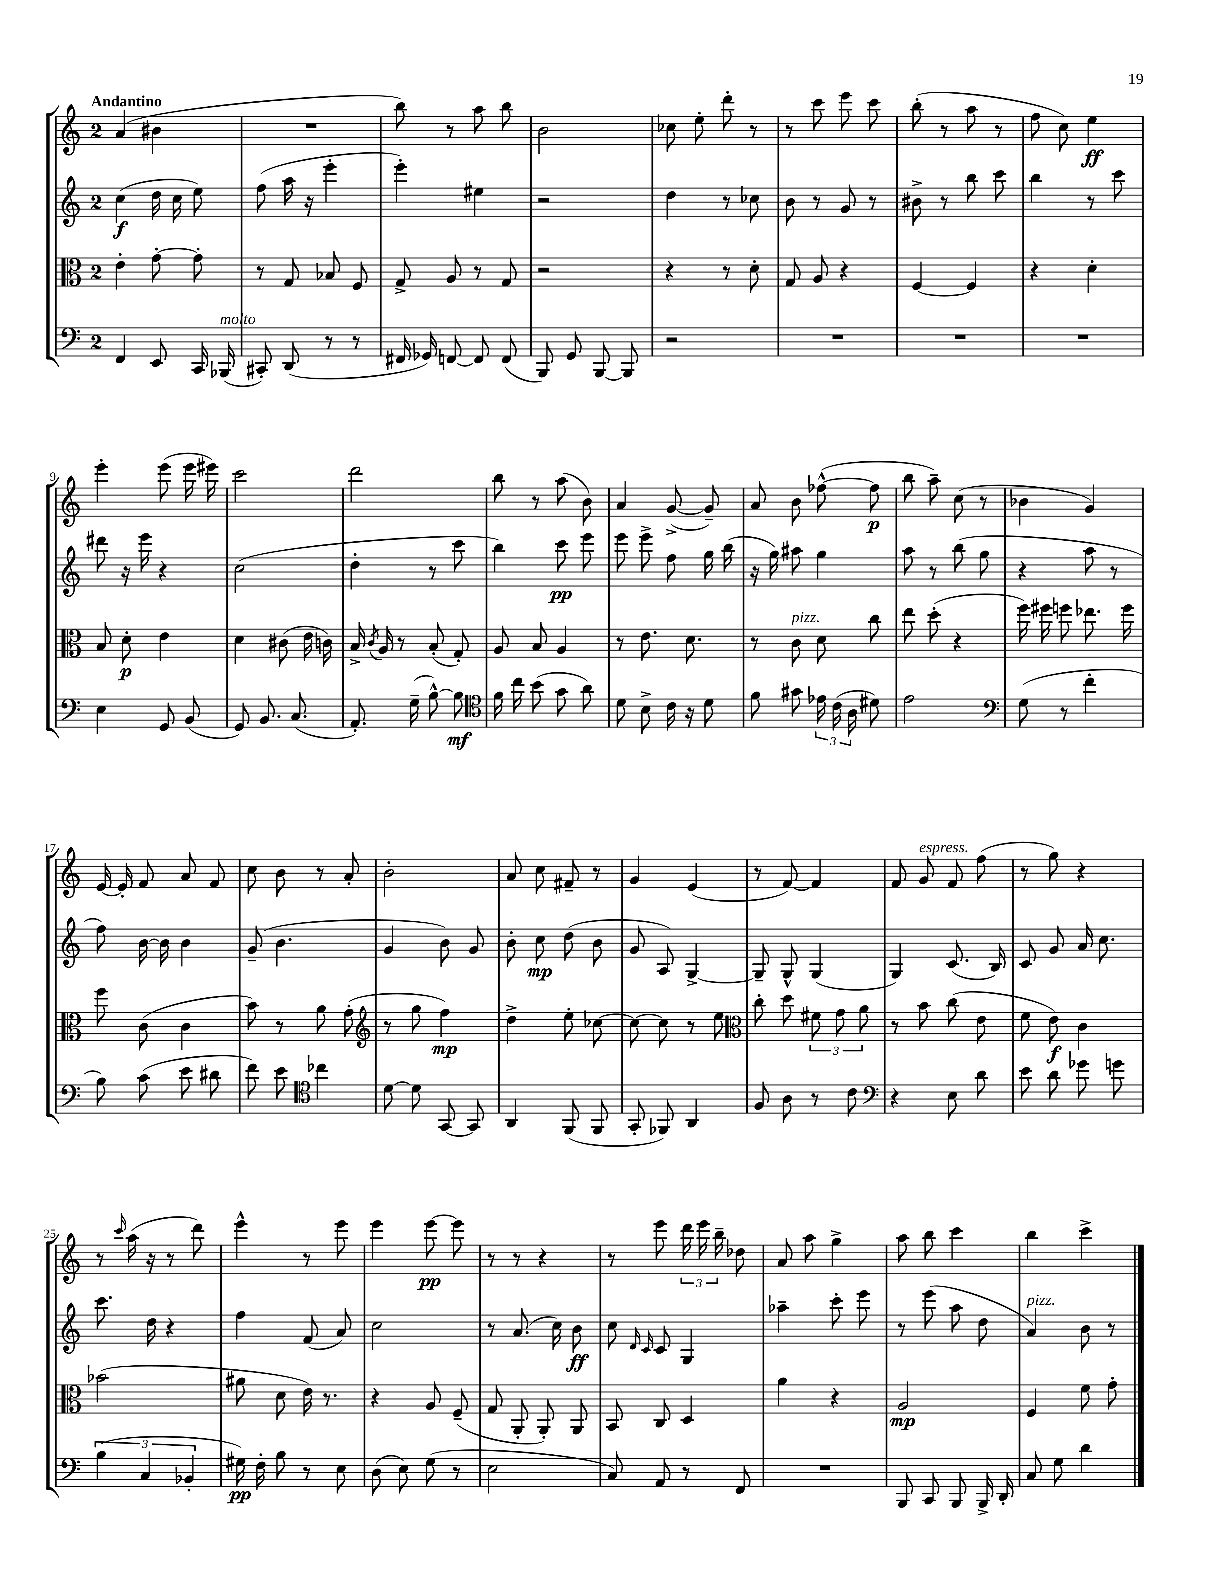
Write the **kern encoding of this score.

**kern	**dynam	**kern	**dynam	**kern	**dynam	**kern	**dynam
*part4	*part4	*part3	*part3	*part2	*part2	*part1	*part1
*staff4	*staff4	*staff3	*staff3	*staff2	*staff2	*staff1	*staff1
*clefF4	*	*clefC3	*	*clefG2	*	*clefG2	*
*k[]	*	*k[]	*	*k[]	*	*k[]	*
*M2/4	*	*M2/4	*	*M2/4	*	*M2/4	*
=1	=1	=1	=1	=1	=1	=1	=1
!	!	!	!	!	!	!LO:TX:a:B:t=Andantino	!
4FF/	.	4e'\	.	(4cc\	f	(4a/	.
8EE/	.	[8g'\	.	16dd\	.	4b#X\	.
.	.	.	.	16cc\	.	.	.
16CC/	.	8g'\]	.	8ee\)	.	.	.
!LO:TX:a:i:t=molto	!	!	!	!	!	!	!
(16BBB-X/	.	.	.	.	.	.	.
=2	=2	=2	=2	=2	=2	=2	=2
8CC#X'/)	.	8r	.	(8ff\	.	2r	.
(8DD/	.	8G/	.	16aa\	.	.	.
.	.	.	.	16r	.	.	.
8r	.	8B-X/	.	4eee'\	.	.	.
8r	.	8F/	.	.	.	.	.
=3	=3	=3	=3	=3	=3	=3	=3
16FF#X/	.	8G^/	.	4eee'\)	.	8bb\)	.
16GG-X/)	.	.	.	.	.	.	.
[8FFn/	.	8A/	.	.	.	8r	.
8FF/]	.	8r	.	4ee#X\	.	8aa\	.
(8FF/	.	8G/	.	.	.	8bb\	.
=4	=4	=4	=4	=4	=4	=4	=4
8BBB/)	.	2r	.	2r	.	2b\	.
8GG/	.	.	.	.	.	.	.
[8BBB/	.	.	.	.	.	.	.
8BBB/]	.	.	.	.	.	.	.
=5	=5	=5	=5	=5	=5	=5	=5
2r	.	4r	.	4dd\	.	8cc-X\	.
.	.	.	.	.	.	8ee'\	.
.	.	8r	.	8r	.	8ddd'\	.
.	.	8d'\	.	8cc-X\	.	8r	.
=6	=6	=6	=6	=6	=6	=6	=6
2r	.	8G/	.	8b\	.	8r	.
.	.	8A/	.	8r	.	8ccc\	.
.	.	4r	.	8g/	.	8eee\	.
.	.	.	.	8r	.	8ccc\	.
=7	=7	=7	=7	=7	=7	=7	=7
2r	.	[4F/	.	8b#X^\	.	(8bb'\	.
.	.	.	.	8r	.	8r	.
.	.	4F/]	.	8bb\	.	8aa\	.
.	.	.	.	8ccc\	.	8r	.
=8	=8	=8	=8	=8	=8	=8	=8
2r	.	4r	.	4bb\	.	8ff\	.
.	.	.	.	.	.	8cc\)	.
.	.	4d'\	.	8r	.	4ee\	ff
.	.	.	.	8ccc\	.	.	.
!!LO:LB:g=z
=9	=9	=9	=9	=9	=9	=9	=9
4E\	.	8B/	.	8ddd#X\	.	4eee'\	.
.	.	8d'\	p	16r	.	.	.
.	.	.	.	16eee\	.	.	.
8GG/	.	4e\	.	4r	.	(8eee\	.
(8BB/	.	.	.	.	.	16eee\	.
.	.	.	.	.	.	16eee#X\)	.
=10	=10	=10	=10	=10	=10	=10	=10
8GG/)	.	4d\	.	(2cc\	.	2ccc\	.
8.BB/	.	.	.	.	.	.	.
.	.	(8c#X\	.	.	.	.	.
(8.C/	.	.	.	.	.	.	.
.	.	16e\	.	.	.	.	.
.	.	16cn\)	.	.	.	.	.
=11	=11	=11	=11	=11	=11	=11	=11
8.AA'/)	.	16B^/	.	4dd'\	.	2ddd\	.
.	.	8qc/	.	.	.	.	.
.	.	16A/	.	.	.	.	.
.	.	8r	.	.	.	.	.
(16G~\	.	.	.	.	.	.	.
[8B^^\)	.	(8B'/	.	8r	.	.	.
8B\]	mf	8G'/)	.	8ccc\	.	.	.
=12	=12	=12	=12	=12	=12	=12	=12
*clefC4	*	*	*	*	*	*	*
16f\	.	8A/	.	4bb\)	.	8bb\	.
16cc\	.	.	.	.	.	.	.
(8b\	.	8B/	.	.	.	8r	.
8g\	.	4A/	.	8ccc\	pp	(8aa\	.
8a\)	.	.	.	8eee\	.	8b\)	.
=13	=13	=13	=13	=13	=13	=13	=13
8d\	.	8r	.	8eee\	.	4a/	.
8B^\	.	8.e\	.	8eee^\	.	.	.
16c\	.	.	.	8ff\	.	([8g^/	.
16r	.	8.d\	.	.	.	.	.
8d\	.	.	.	16gg\	.	8g~/])	.
.	.	.	.	(16bb\	.	.	.
=14	=14	=14	=14	=14	=14	=14	=14
8f\	.	8r	.	16r	.	8a/	.
.	.	.	.	16gg\)	.	.	.
!	!	!LO:TX:a:i:t=pizz.	!	!	!	!	!
8g#X\	.	8c\	.	8aa#X\	.	8b\	.
24e-X\	.	8d\	.	4gg\	.	([8ff-X^^\	.
(24c\	.	.	.	.	.	.	.
24A\	.	.	.	.	.	.	.
8d#X\)	.	8cc\	.	.	.	8ff-\]	p
=15	=15	=15	=15	=15	=15	=15	=15
2e\	.	8ee\	.	8aa\	.	8bb\	.
.	.	(8dd'\	.	8r	.	8aa~\)	.
.	.	4r	.	(8bb\	.	(8cc\	.
.	.	.	.	8gg\	.	8r	.
=16	=16	=16	=16	=16	=16	=16	=16
*clefF4	*	*	*	*	*	*	*
(8G\	.	16ff\)	.	4r	.	4b-X\	.
.	.	16ff#X\	.	.	.	.	.
8r	.	8ffn\	.	.	.	.	.
4f'\	.	8.ee-X\	.	8aa\	.	4g/)	.
.	.	.	.	8r	.	.	.
.	.	16ff\	.	.	.	.	.
!!LO:LB:g=z
=17	=17	=17	=17	=17	=17	=17	=17
8B\)	.	8ff\	.	8ff\)	.	[16e/	.
.	.	.	.	.	.	16e'/]	.
(8c\	.	(8c\	.	[16b\	.	8f/	.
.	.	.	.	16b\]	.	.	.
8e\	.	4c\	.	4b\	.	8a/	.
8d#X\	.	.	.	.	.	8f/	.
=18	=18	=18	=18	=18	=18	=18	=18
8f\)	.	8b\)	.	(8g~/	.	8cc\	.
8e\	.	8r	.	4.b\	.	8b\	.
*clefC4	*	*	*	*	*	*	*
4cc-X\	.	8a\	.	.	.	8r	.
.	.	(8g'\	.	.	.	8a'/	.
=19	=19	=19	=19	=19	=19	=19	=19
*	*	*clefG2	*	*	*	*	*
[8d\	.	8r	.	4g/	.	2b'\	.
8d\]	.	8gg\	.	.	.	.	.
[8GG/	.	4ff\)	mp	8b\)	.	.	.
8GG/]	.	.	.	8g/	.	.	.
=20	=20	=20	=20	=20	=20	=20	=20
4AA/	.	4dd^\	.	8b'\	.	8a/	.
.	.	.	.	8cc\	mp	8cc\	.
(8FF/	.	8ee'\	.	(8dd\	.	8f#X~/	.
8FF/	.	[8cc-X\	.	8b\	.	8r	.
=21	=21	=21	=21	=21	=21	=21	=21
8GG'/	.	8cc-\_	.	8g/	.	4g/	.
8FF-X/)	.	8cc-\]	.	8A/)	.	.	.
4AA/	.	8r	.	[4G^/	.	(4e/	.
.	.	8ee\	.	.	.	.	.
=22	=22	=22	=22	=22	=22	=22	=22
*	*	*clefC3	*	*	*	*	*
8F/	.	8cc'\	.	8G~/]	.	8r	.
8A\	.	8dd\	.	8G^^/	.	[8f/)	.
8r	.	12f#X\	.	(4G/	.	4f/]	.
.	.	12g\	.	.	.	.	.
8c\	.	.	.	.	.	.	.
.	.	12a\	.	.	.	.	.
=23	=23	=23	=23	=23	=23	=23	=23
*clefF4	*	*	*	*	*	*	*
4r	.	8r	.	4G/)	.	8f/	.
!	!	!	!	!	!	!LO:TX:a:i:t=espress.	!
.	.	8b\	.	.	.	8g/	.
8E\	.	(8cc\	.	(8.c/	.	8f/	.
8d\	.	8e\	.	.	.	(8ff\	.
.	.	.	.	16B/)	.	.	.
=24	=24	=24	=24	=24	=24	=24	=24
8e\	.	8f\	.	8c/	.	8r	.
8d\	.	8e\)	f	8g/	.	8gg\)	.
8g-X\	.	4c\	.	16a/	.	4r	.
.	.	.	.	8.cc\	.	.	.
8gn\	.	.	.	.	.	.	.
!!LO:LB:g=z
=25	=25	=25	=25	=25	=25	=25	=25
(6B\	.	(2b-X\	.	8.ccc\	.	8r	.
.	.	.	.	.	.	16qqccc/	.
.	.	.	.	.	.	(16aa\	.
6C/	.	.	.	.	.	.	.
.	.	.	.	16dd\	.	16r	.
.	.	.	.	4r	.	8r	.
6BB-X'/	.	.	.	.	.	.	.
.	.	.	.	.	.	8ddd\)	.
=26	=26	=26	=26	=26	=26	=26	=26
16G#X\)	pp	8a#X\	.	4ff\	.	4eee^^\	.
16F'\	.	.	.	.	.	.	.
8B\	.	8d\	.	.	.	.	.
8r	.	16e\)	.	(8f/	.	8r	.
.	.	8.r	.	.	.	.	.
8E\	.	.	.	8a/)	.	8eee\	.
=27	=27	=27	=27	=27	=27	=27	=27
(8D\	.	4r	.	2cc\	.	4eee\	.
8E\)	.	.	.	.	.	.	.
(8G\	.	8A/	.	.	.	[8eee\	pp
8r	.	(8F~/	.	.	.	8eee\]	.
=28	=28	=28	=28	=28	=28	=28	=28
2E\	.	8G/	.	8r	.	8r	.
.	.	8AA'/	.	(8.a/	.	8r	.
.	.	8AA'/)	.	.	.	4r	.
.	.	.	.	16cc\)	.	.	.
.	.	8AA/	.	8b\	ff	.	.
=29	=29	=29	=29	=29	=29	=29	=29
8C/)	.	8BB/	.	8cc\	.	8r	.
.	.	.	.	16qqd/	.	.	.
.	.	.	.	16qqc/	.	.	.
8AA/	.	8C/	.	8c/	.	8eee\	.
8r	.	4D/	.	4G/	.	24ddd\	.
.	.	.	.	.	.	24eee\	.
.	.	.	.	.	.	24bb~\	.
8FF/	.	.	.	.	.	8dd-X\	.
=30	=30	=30	=30	=30	=30	=30	=30
2r	.	4a\	.	4aa-X~\	.	8a/	.
.	.	.	.	.	.	8aa\	.
.	.	4r	.	8ccc'\	.	4gg^\	.
.	.	.	.	8eee\	.	.	.
=31	=31	=31	=31	=31	=31	=31	=31
8BBB/	.	2A/	mp	8r	.	8aa\	.
8CC/	.	.	.	(8eee\	.	8bb\	.
8BBB/	.	.	.	8aa\	.	4ccc\	.
16BBB^/	.	.	.	8dd\	.	.	.
16DD'/	.	.	.	.	.	.	.
=32	=32	=32	=32	=32	=32	=32	=32
!	!	!	!	!LO:TX:a:i:t=pizz.	!	!	!
8C/	.	4F/	.	4a/)	.	4bb\	.
8G\	.	.	.	.	.	.	.
4d\	.	8f\	.	8b\	.	4ccc^\	.
.	.	8g'\	.	8r	.	.	.
==	==	==	==	==	==	==	==
*-	*-	*-	*-	*-	*-	*-	*-
